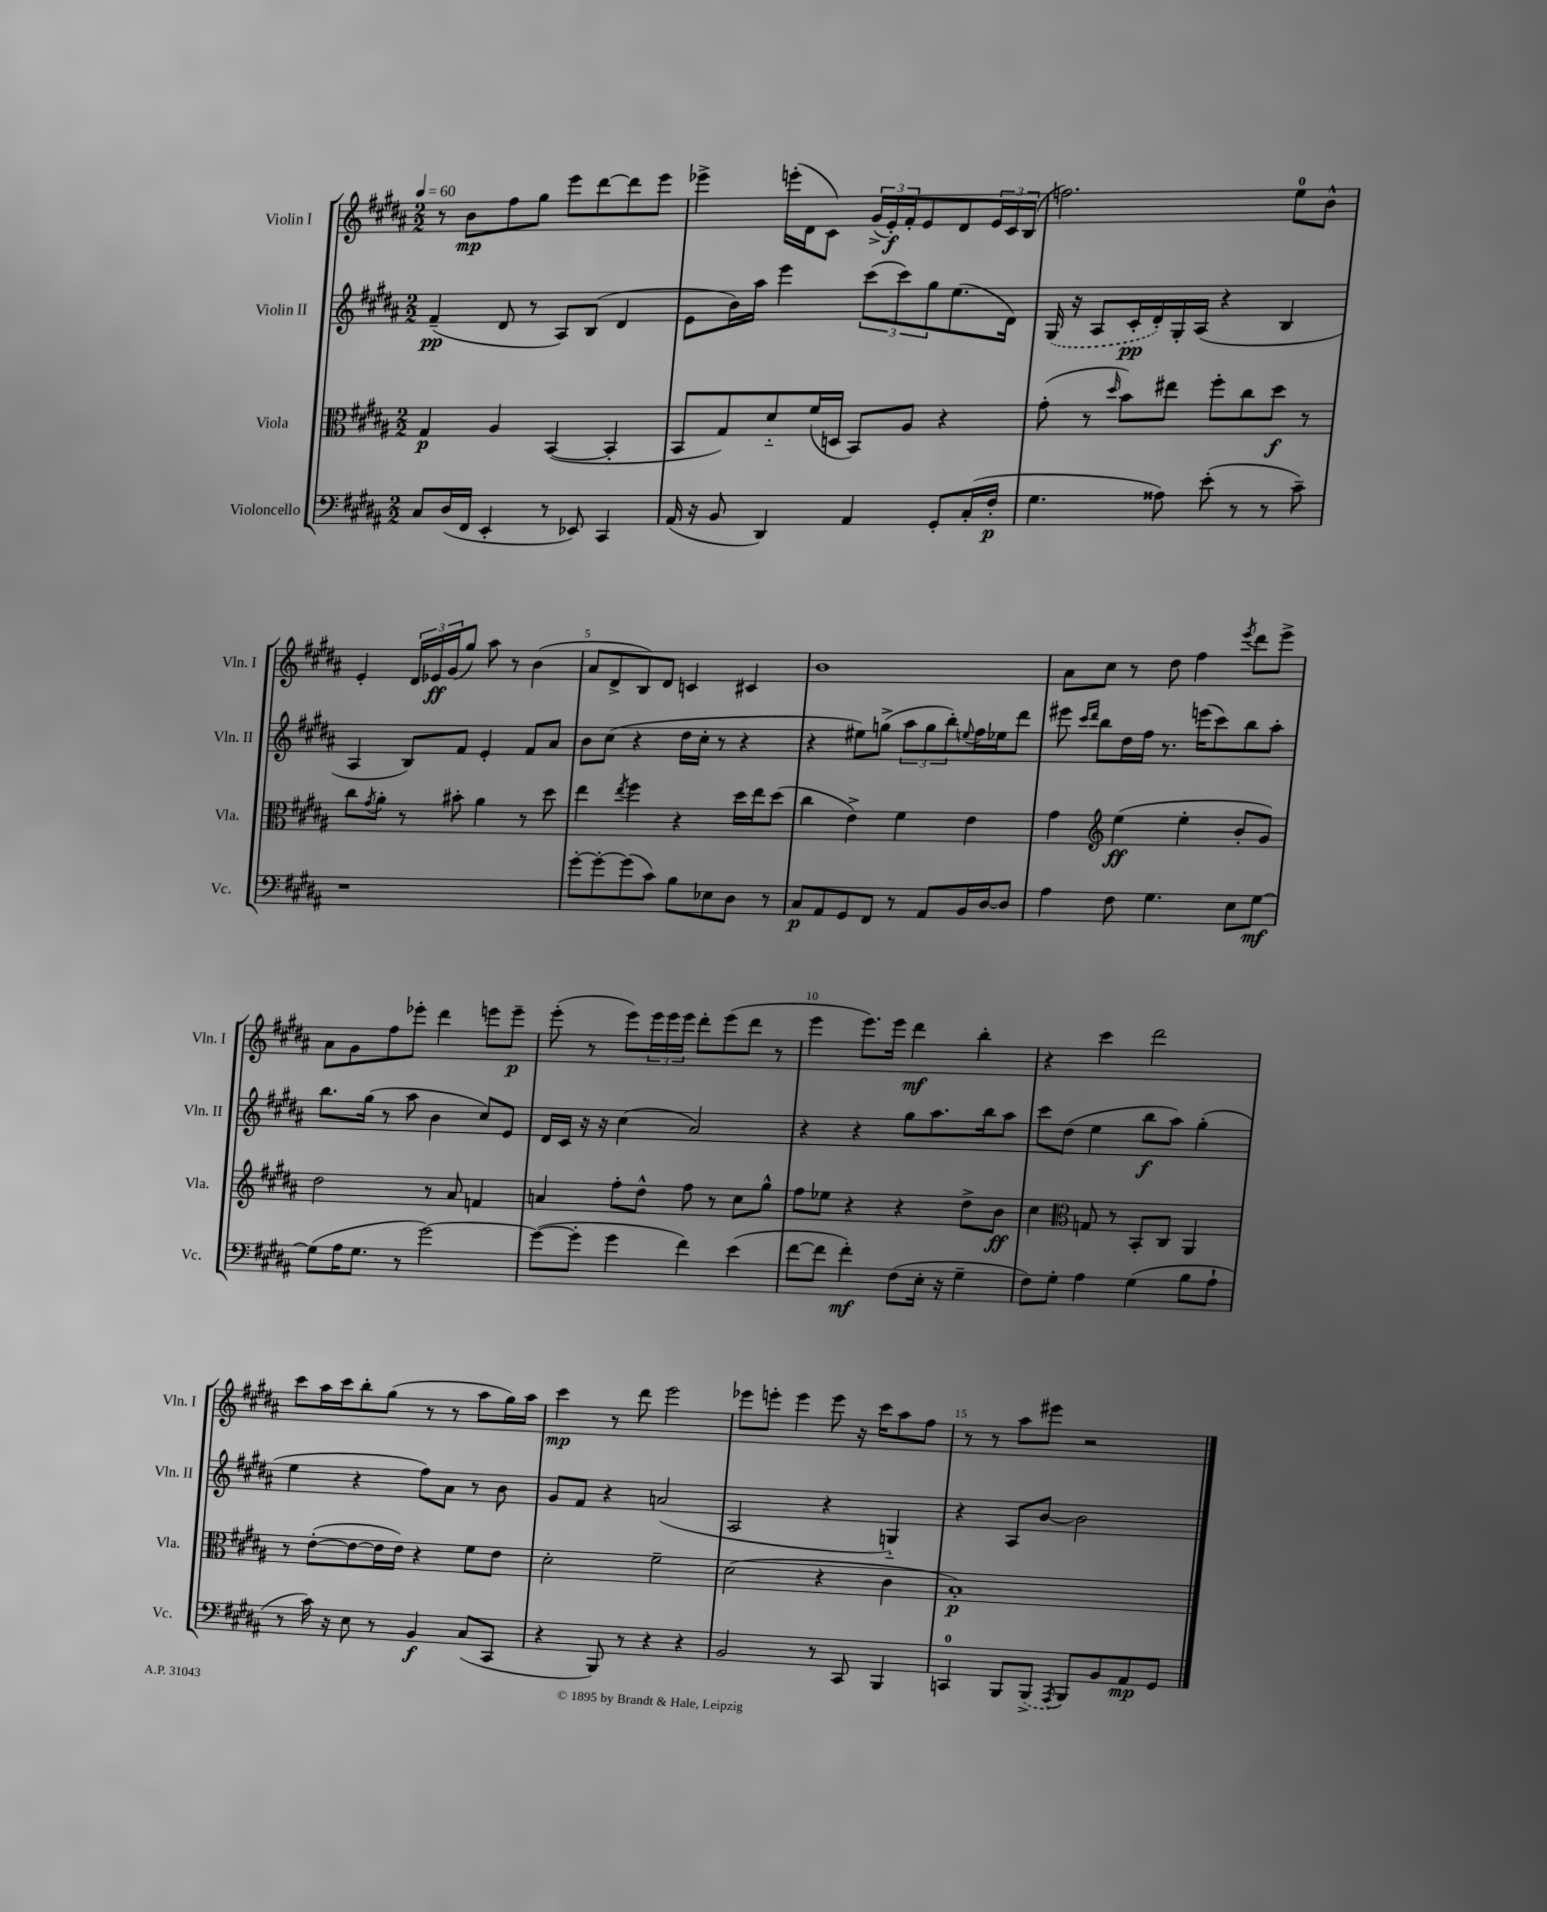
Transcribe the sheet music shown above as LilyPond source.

<<
\new StaffGroup <<
\new Staff = "s0" \with { instrumentName = "Violin I" shortInstrumentName = "Vln. I" } {
    \clef treble \key b \major \numericTimeSignature \time 2/2 \tempo 4 = 60
    r8 b'8\mp fis''8 gis''8 e'''8 dis'''8~ dis'''8 e'''8 |
    ees'''4-> e'''16-.( dis'16 cis'8) \tuplet 3/2 { gis'16->( e'16-.\f) fis'16-. } e'8 dis'8 \tuplet 3/2 { e'16 cis'16 b16( } |
    f''2.) e''8-0 b'8-^ |
    e'4-. \tuplet 3/2 { dis'16 ees'16\ff gis'16( } gis''8) ais''8 r8 b'4( |
    ais'8 dis'8-> b8) dis'8 c'4 cis'4 |
    b'1 |
    ais'8 cis''8 r8 dis''8 fis''4 \acciaccatura { e'''8 } dis'''8 e'''8-> |
    ais'8 gis'8 fis''8 ees'''8-. dis'''4 e'''8 e'''8--\p |
    e'''8-.( r8 e'''8) \tuplet 3/2 { e'''16 e'''16 e'''16 } dis'''8-. e'''8( dis'''8 r8 |
    e'''4 e'''8.) e'''16 dis'''4\mf b''4-. |
    r4 cis'''4 dis'''2 |
    cis'''8 ais''16 cis'''16 b''8-. gis''8( r8 r8 ais''8 gis''16) ais''16 |
    cis'''4\mp r8 dis'''8 e'''2 |
    ees'''8 e'''8-. e'''4 e'''8 r16 cis'''16 ais''8 fis''8 |
    r8 r8 ais''8 eis'''8 r2 \bar "|." |
}
\new Staff = "s1" \with { instrumentName = "Violin II" shortInstrumentName = "Vln. II" } {
    \clef treble \key b \major \numericTimeSignature \time 2/2
    fis'4--\pp( dis'8 r8 ais8) b8( dis'4 |
    e'8 b'16) ais''16 e'''4 \tuplet 3/2 { cis'''8( cis'''8) gis''8 } e''8.( dis'16) |
    \once \slurDashed gis16( r16 ais8 cis'16-.\pp dis'16-.) gis16-. ais16( r4 b4 |
    ais4 b8) fis'8 e'4-. fis'8 ais'8 |
    b'8 cis''8( r4 dis''16 cis''16-. r8 r4 |
    r4 eis''8) g''8->( \tuplet 3/2 { ais''8 g''8 b''8-.) } \appoggiatura { e''8 } fis''16 ees''16 dis'''8 |
    eis'''8 \grace { cis'''16 dis'''16 } b''8 dis''16 fis''16 r8. e'''16( cis'''8) b''8 ais''8-. |
    b''8. gis''16( r8 ais''8 b'4 cis''8) e'8 |
    dis'16 cis'16 r16 r16 cis''4( ais'2) |
    r4 r4 gis''8 ais''8. b''16 ais''8 |
    cis'''8 dis''8( e''4 b''8\f ais''8) gis''4-.( |
    e''4 r4 fis''8) ais'8 r8 b'8 |
    gis'8 fis'8 r4 a'2( |
    ais2 r4 g4-_) |
    r4 ais8 b'8~ b'2 \bar "|." |
}
\new Staff = "s2" \with { instrumentName = "Viola" shortInstrumentName = "Vla." } {
    \clef alto \key b \major \numericTimeSignature \time 2/2
    gis4\p ais4 b,4~( b,4-. |
    b,8 gis8) dis'8-_ fis'16( d16 b,8) ais8 r4 |
    gis'8-.( r8 \grace { dis''16 } b'8) eis''8 fis''8-. cis''8 dis''8\f r8 |
    cis''8 \acciaccatura { gis'8 } ais'8-. r8 bis'8-. ais'4 r8 dis''8 |
    e''4 \acciaccatura { e''8 } fis''4 r4 dis''16 e''16 dis''8( |
    cis''4 e'4->) fis'4 e'4 |
    gis'4 \clef treble e''4\ff( e''4-. b'8-. gis'8) |
    dis''2 r8 ais'8 f'4 |
    a'4 fis''8-. dis''8-^ fis''8 r8 cis''8 gis''8-^ |
    fis''8 ees''8 r4 r4 dis''8-> b'8\ff |
    cis''4 \clef alto g8 r8 b,8-. cis8 ais,4 |
    r8 e'8~-.( e'8~ e'16 e'16) r4 fis'8 e'8 |
    dis'2-. fis'2-- |
    dis'2( r4 cis'4 |
    b1-.\p) \bar "|." |
}
\new Staff = "s3" \with { instrumentName = "Violoncello" shortInstrumentName = "Vc." } {
    \clef bass \key b \major \numericTimeSignature \time 2/2
    cis8 dis16( fis,16 e,4-. r8 ees,8) cis,4 |
    ais,16( r16 b,8 dis,4) ais,4 gis,8-. cis16-.( fis16-.\p |
    gis4. aisis8) e'8-.( r8 r8 cis'8--) |
    r1 |
    gis'8~-. gis'8~-. gis'8( cis'8) b8 ees8 dis8 r8 |
    cis8\p ais,8 gis,8 fis,8 r8 ais,8 b,16 dis16~ dis8 |
    ais4 fis8 gis4. e8 gis8~\mf |
    gis8( ais16 gis8. r8 gis'2~) |
    gis'8~( gis'8-. gis'4 fis'4) e'4( |
    fis'8~ fis'8 fis'4-.\mf) fis8( e16-. r16 gis4-- |
    fis8) gis8-. ais4 gis4( b8 ais8-! |
    r8 cis'16) r16 e8 r8 b,4\f cis8( cis,8 |
    r4 b,,8) r8 r4 r4 |
    b,2 r8 cis,8 b,,4 |
    c,4-0 b,,8 \once \slurDashed b,,8->( \acciaccatura { ais,,8 } b,,8) b,8 ais,8\mp gis,8 \bar "|." |
}
>>
>>
\layout { \context { \Score \override BarNumber.break-visibility = ##(#f #t #t) barNumberVisibility = #(every-nth-bar-number-visible 5) } }
